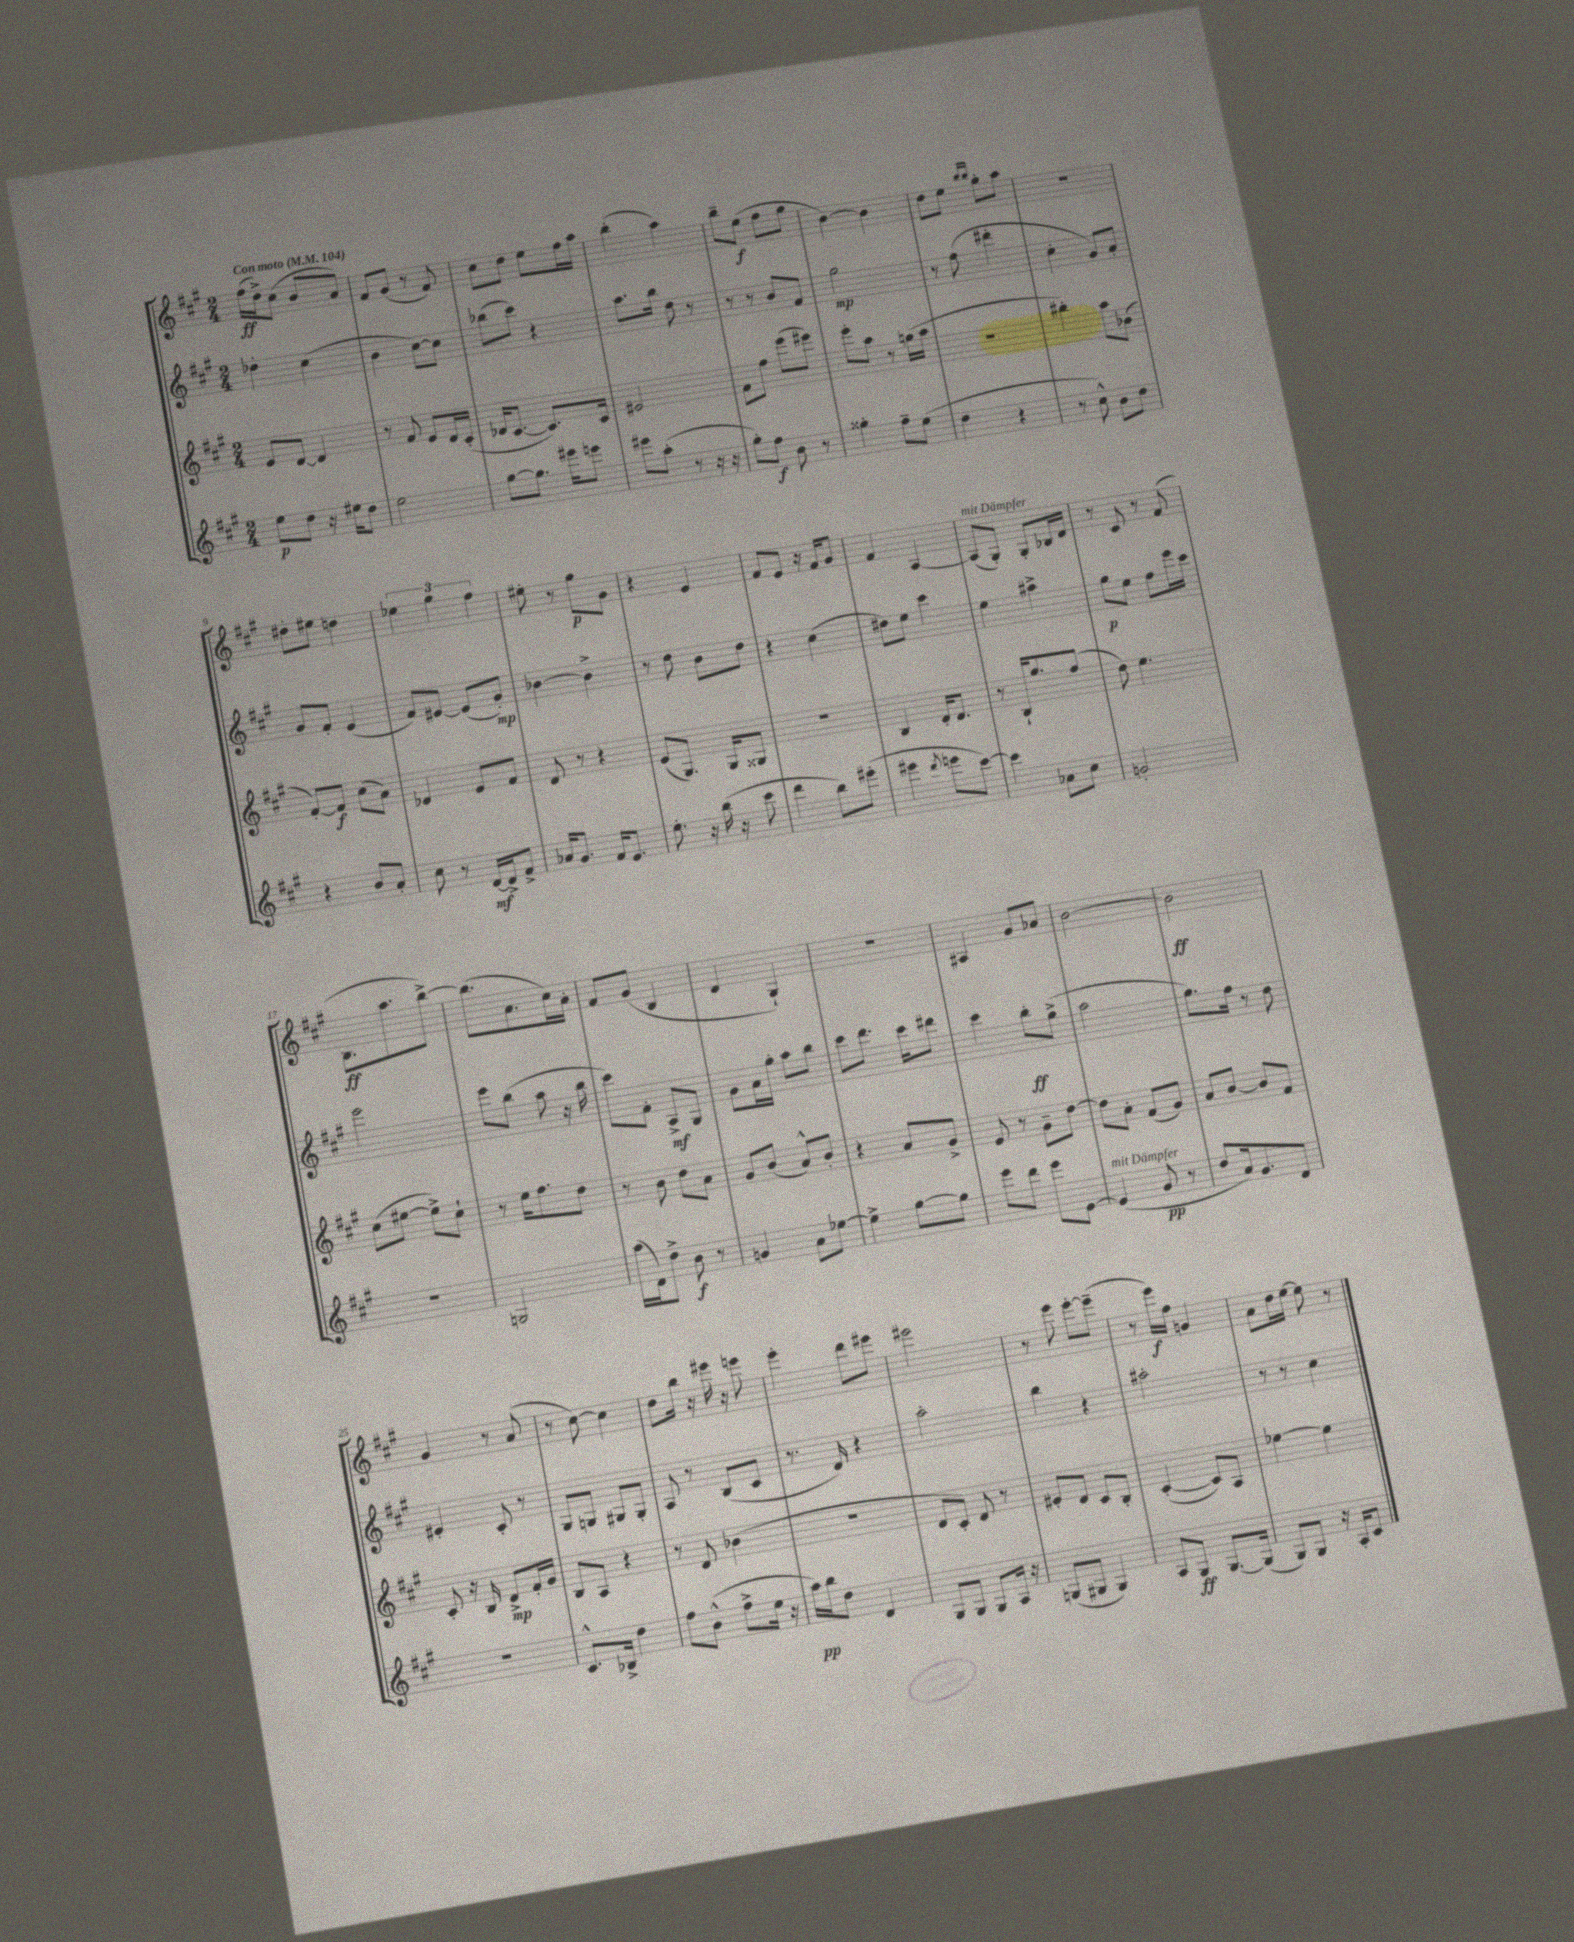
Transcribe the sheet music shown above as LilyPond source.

<<
\new StaffGroup <<
\new Staff = "s0" {
    \clef treble \key a \major \numericTimeSignature \time 2/4 \tempo "Con moto" 4 = 104
    fis''16\ff( d''16->) cis''8( b'8 a'8) |
    fis'8 gis'8( r8 fis'8) |
    cis''8 d''8 e''8 fis''16 a''16 |
    b''4-.( a''4) |
    b''8-- e''8\f( fis''8 gis''8 |
    b'4~) b'4 |
    d''8 e''8 \grace { b''16 b''16 } gis''8-. a''8 |
    r2 |
    dis''8-. eis''8 d''4 |
    \tuplet 3/2 { ees''4 gis''4 fis''4 } |
    eis''8-. r8 gis''8\p gis'8 |
    r4 e'4 |
    fis'8 e'8 r16 fis'16 gis'8 |
    fis'4 a4~ |
    a8^\markup { \italic "mit Dämpfer" }( gis8-.) gis8-. bes16 d'16 |
    r8 cis'8 r8 fis'8( |
    b8.\ff a''8. b''8~->) |
    b''8.( a'8. cis''16) a'16-. |
    fis'8 gis'8( b4 |
    d'4 gis4-!) |
    R2 |
    ais4 gis'8 aes'8 |
    b'2~ |
    b'2\ff |
    gis'4 r8 a'8( |
    r8 cis''8~) cis''4 |
    d''8 b''16 r16 eis'''16 r16 e'''8 |
    e'''4-. d'''8 eis'''8 |
    eis'''2 |
    r8 e'''8 e'''8~-. e'''8--( |
    r8 e'''16\f) fis''16 g'4 |
    a'8 d''16 e''16~ e''8 r8 \bar "|." |
}
\new Staff = "s1" {
    \clef treble \key a \major \numericTimeSignature \time 2/4
    des''4-. cis''4( |
    b'4 cis''8~) cis''8 |
    bes''8( cis'''8) r4 |
    a''8. b''16 d''8 r8 |
    r8 r8 b'8 fis'8 |
    gis''2\mp |
    r8 fis''8( dis'''4-. |
    cis''4-. gis'8) a'8-. |
    gis'8 fis'8-. e'4( |
    fis'8) eis'8~ eis'8( gis'8-.\mp) |
    bes'4~ bes'4-> |
    r8 d''8 b'8 d''8 |
    r4 cis''4( |
    dis''8) e''8 cis'''4 |
    e''4 ais''4-> |
    gis''8\p e''8 fis''8 e'''16 cis'''16 |
    e'''2 |
    e'''8 b''8( a''8 r16 b''16 |
    cis'''8) fis'8-. a8->\mf gis8 |
    gis'8 a'16 gis''16-. a''8 b''8 |
    cis'''8 d'''8. cis'''16 dis'''8 |
    cis'''4 b''8-.\ff gis''8->( |
    a''2 |
    gis''8.) fis''16 r8 d''8 |
    eis'4-. cis'8-. r8 |
    gis8 g8 gis8 gis8-. |
    a8 r8 b8( cis'8 |
    r8. d'16) r4 |
    a''2-. |
    b''4 r4 |
    ais''2-. |
    r8 r8 cis''4 \bar "|." |
}
\new Staff = "s2" {
    \clef treble \key a \major \numericTimeSignature \time 2/4
    e'8 d'8~ d'4 |
    r8 fis'8 e'8 d'16 cis'16-.( |
    des'16 cis'8.~ cis'8.) cis'16 |
    eis'2 |
    fis'8 fis''8 e'''8( eis'''8) |
    e'''8-. a''8 r8 g''16( a''16 |
    R2 |
    bis''4-.) a''8 bes'8( |
    fis'8~-.) fis'8\f cis''8( a'8) |
    des'4 e'8 fis'8 |
    d'8 r8 r4 |
    e'8( gis8.) gis16 gisis8 |
    R2 |
    b4 d'16-. d'8. |
    r8 b16-! gis''8. fis''8( |
    d''8) e''4. |
    cis''8( eis''8~ eis''8->) cis''8-! |
    r8 e''16 fis''8. d''8 |
    r8 b'8 d''8 a'8 |
    gis'8 b'8( a'8-^) b'8-. |
    r4 a'8 gis'8-> |
    e'8 r8 gis'8-- d''8~ |
    d''8 a'8-. fis'8( gis'8) |
    a'8 b'8~ b'8 fis'8 |
    cis'8-. r16 b16 d'8->\mp fis'16-. gis'16 |
    b8 a8 r4 |
    r8 d'8 bes'4( |
    r2 |
    d'8 cis'8-.) d'8 r8 |
    eis'8-. d'8 cis'8 b8-. |
    cis'4~-.( cis'8) a8 |
    ees''4~ ees''4 \bar "|." |
}
\new Staff = "s3" {
    \clef treble \key a \major \numericTimeSignature \time 2/4
    e''8\p d''8 r16 eis''16 d''8 |
    e''2 |
    gis''8~ gis''8. eis'''16 e'''8 |
    eis'''8 a''8-.( r8 r16 r16 |
    gis''8-.) fis''8\f b'8 r8 |
    gisis''4-. fis''8-- e''8( |
    d''4 r4 |
    r8 cis''8-^) b'8 d''8 |
    r4 b'8 a'8-. |
    cis''8 r8 d'16~\mf d'16-> fis'8-> |
    aes'16 gis'8. fis'16 e'8. |
    e''8.-. r16 b''16( r16 cis'''8 |
    d'''4 b''8) eis'''8-.( |
    eis'''4 \acciaccatura { d'''8 } e'''8 cis'''8~) |
    cis'''4 aes'8 cis''8 |
    g'2-. |
    r2 |
    g2 |
    a''16( d'16) d''8-> b'8\f r8 |
    g'4 a'8 ees''8~ |
    ees''4-> gis''8~ gis''8 |
    e'''8 d'''8 e'''8 e'8~ |
    e'4^\markup { \italic "mit Dämpfer" }( gis'8\pp r8 |
    d''8 a'16) gis'8. d'8 |
    r2 |
    cis'8.-^ bes16-> d''4 |
    fis''8 b'8-^( fis''8-> e''16 r16 |
    a''16\pp) b''16 d''8 d'4 |
    gis8 gis8 gis8 a16 r16 |
    g8( gis8 gis4) |
    a8 gis8\ff gis8.~ gis16( |
    gis8) gis8 r16 a16-. cis'8 \bar "|." |
}
>>
>>
